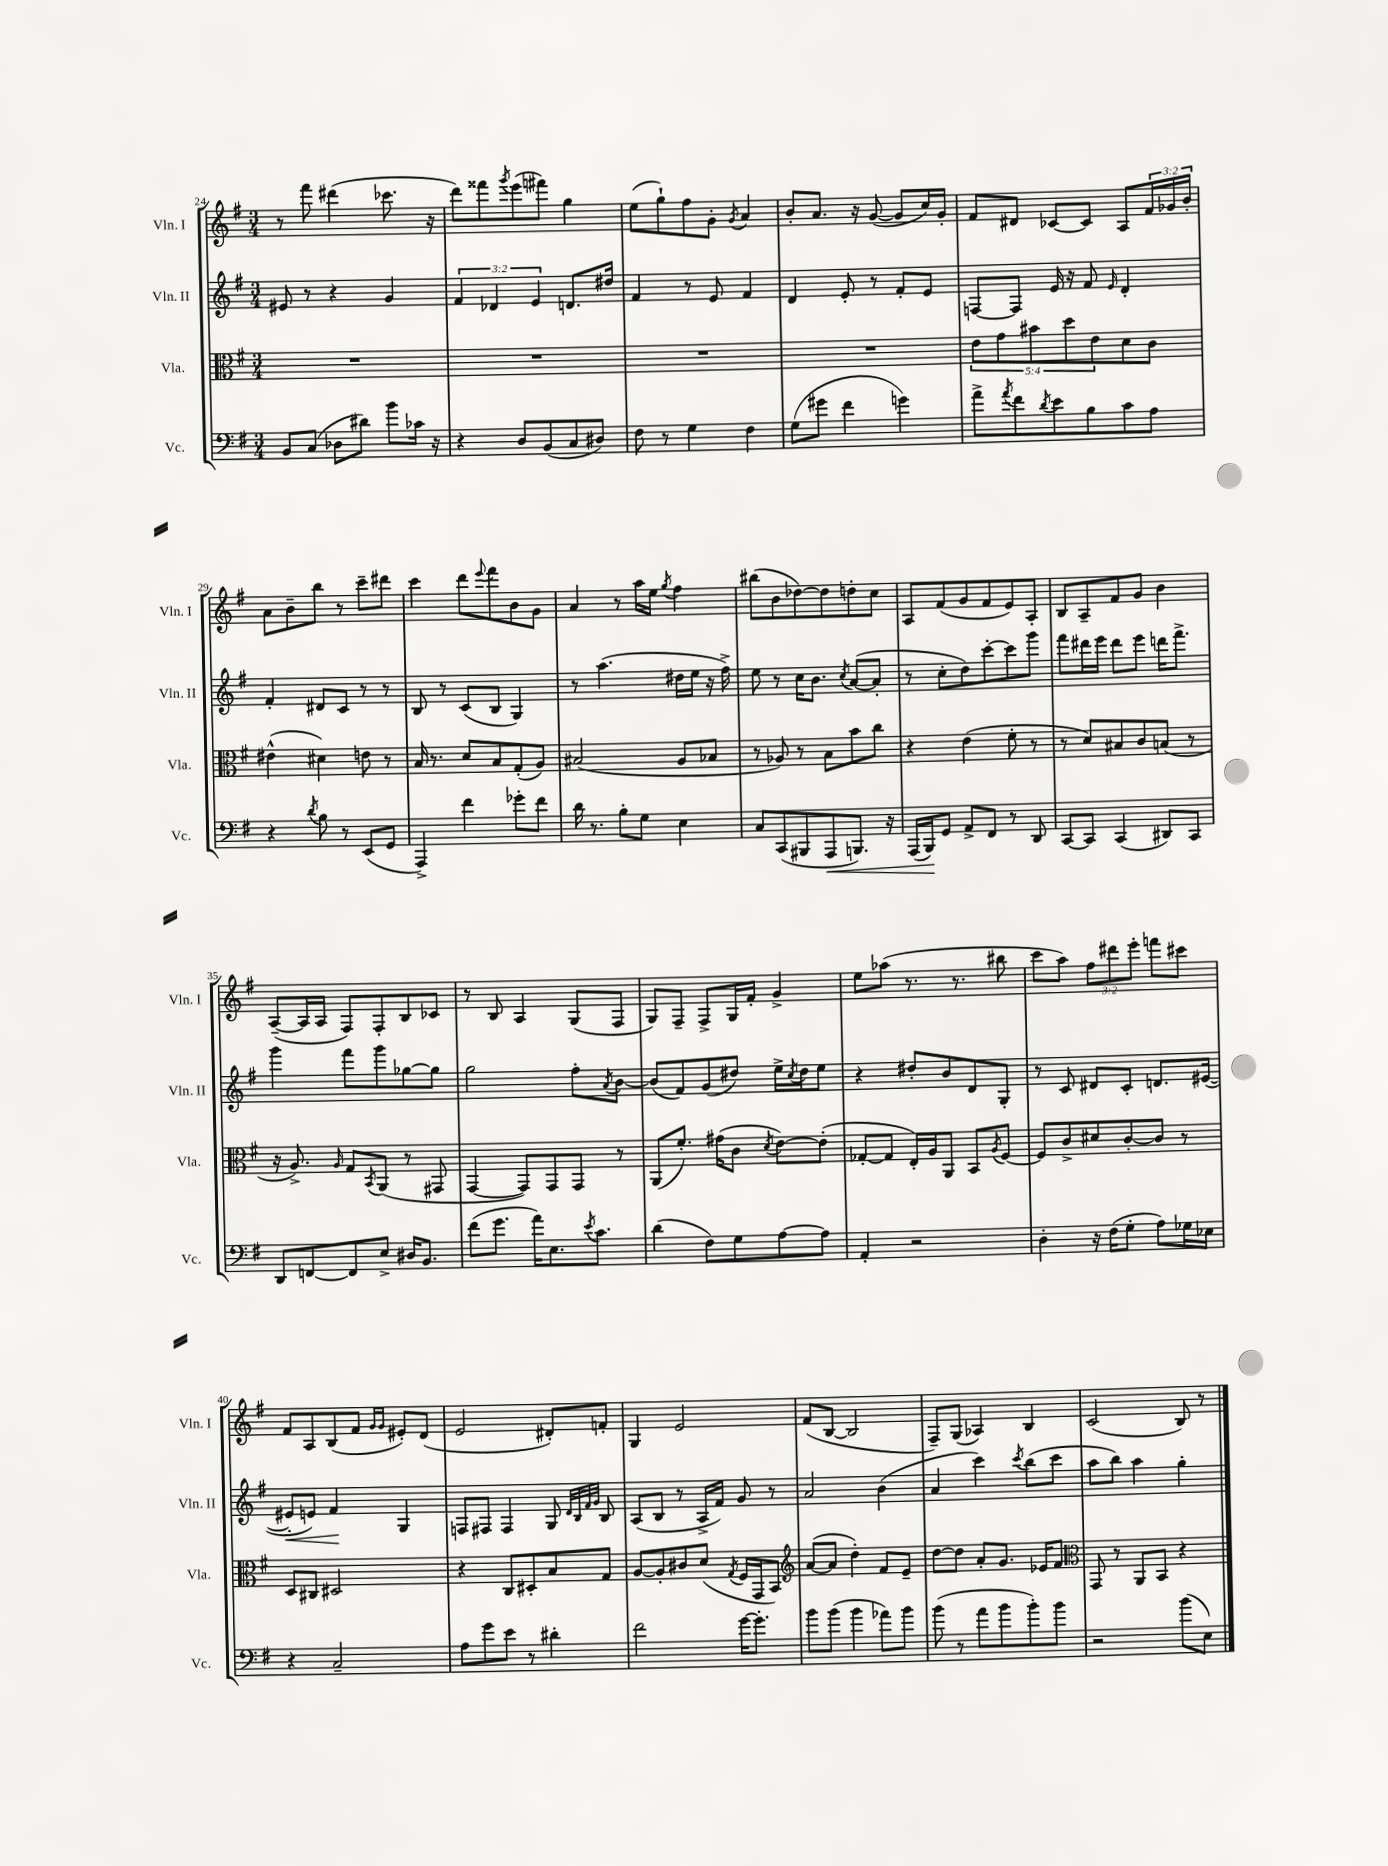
<<
\new StaffGroup <<
\new Staff = "s0" \with { instrumentName = "Vln. I" shortInstrumentName = "Vln. I" } {
    \clef treble \key g \major \numericTimeSignature \time 3/4 \override Staff.TupletNumber.text = #tuplet-number::calc-fraction-text
    r8 fis'''8 dis'''4( ces'''8. r16 |
    d'''8) fisis'''8 \acciaccatura { g'''8 } e'''8( fis'''8) g''4 |
    e''8( g''8-!) fis''8 g'8-. \acciaccatura { g'8 } a'4 |
    b'8-. a'8. r16 g'8~( g'8 c''16) g'16-. |
    fis'8 dis'8 ces'8~ ces'8 a8 \tuplet 3/2 { fis'16 ges'16 b'16-. } |
    a'8 b'8-- b''8 r8 c'''8-- dis'''8 |
    c'''4 d'''8 \appoggiatura { e'''8 } fis'''8 b'8 g'8 |
    a'4 r8 a''16 e''16 \acciaccatura { g''8 } fis''4 |
    bis''8( b'8 des''8~) des''8 d''8-. c''8 |
    a8 fis'8( g'8 fis'8 e'8) a8-. |
    b8 a8-- fis'8 g'8 b'4 |
    a8~--( a16 a16 fis8) fis8-. b8 ces'8 |
    r8 b8 a4 g8( fis8 |
    g8) fis8-- fis8-> g16 fis'16-. g'4-> |
    e''8 aes''8( r8. r8. bis''8 |
    c'''8 a''8) \tuplet 3/2 { fis''8 dis'''8 e'''8-. } f'''8 cis'''8 |
    fis'8 a8 b8( fis'8 \grace { g'16 g'16 } eis'8-.) d'8( |
    e'2 dis'8-.) f'8-. |
    g4 e'2 |
    fis'8( b8~ b2 |
    fis8--) g8( aes4) b4 |
    c'2( b8) r8 \bar "|." |
}
\new Staff = "s1" \with { instrumentName = "Vln. II" shortInstrumentName = "Vln. II" } {
    \clef treble \key g \major \numericTimeSignature \time 3/4 \override Staff.TupletNumber.text = #tuplet-number::calc-fraction-text
    eis'8 r8 r4 g'4 |
    \tuplet 3/2 { fis'4 des'4 e'4 } d'8. dis''16 |
    fis'4 r8 e'8 fis'4 |
    d'4 e'8-. r8 fis'8-. e'8 |
    f8~ f8 e'16 r16 fis'8 \grace { e'16 } d'4-. |
    fis'4-. dis'8 c'8 r8 r8 |
    b8 r8 c'8( b8 g4) |
    r8 a''4.( dis''16 e''16 r16 fis''16->) |
    e''8 r8 c''16 b'8. \acciaccatura { c''8 } a'8~( a'8-. |
    r8 c''8-. d''8) c'''8~-. c'''8 g'''8 |
    fis'''8 dis'''16 e'''16 dis'''8 e'''8 d'''16 fis'''8.-> |
    g'''4 fis'''8 g'''8 ges''8~ ges''8 |
    g''2 fis''8-. \acciaccatura { a'8 } b'8~ |
    b'8( fis'8) g'8( dis''8) e''16-> \acciaccatura { c''8 } dis''16 e''8 |
    r4 dis''8-. b'8 d'8 g8-. |
    r8 c'8 dis'8 c'8-. d'8. eis'16~( |
    eis'8-.\< e'8) fis'4\! g4 |
    f8 fis8 fis4 g8 \grace { d'32 b32 fis'32 g'32 } b8 |
    a8( b8 r8 a16-> fis'16) g'8 r8 |
    a'2 b'4( |
    a'4 c'''4) \acciaccatura { c'''8 } b''8( c'''8 |
    a''8 b''8) a''4 g''4-. \bar "|." |
}
\new Staff = "s2" \with { instrumentName = "Vla." shortInstrumentName = "Vla." } {
    \clef alto \key g \major \numericTimeSignature \time 3/4 \override Staff.TupletNumber.text = #tuplet-number::calc-fraction-text
    R2. |
    R2. |
    R2. |
    R2. |
    \tuplet 5/4 { e'8 g'8 bis'8 d''8 e'8 } d'8 c'8 |
    eis'4-^( dis'4) e'8 r8 |
    b16 r8. d'8 b8 g8-.( a8) |
    bis2( a8 bes8 |
    r8 aes8) r8 b8 b'8 c''8 |
    r4 e'4( fis'8-. r8 |
    r8 d'8) bis8 c'8 b8( r8 |
    r16 a8.->) \grace { a16 } g8 \acciaccatura { b,8 } a,8( r8 gis,8 |
    g,4~ g,8) g,8 g,8 r8 |
    a,8( fis'8.-.) gis'16( c'8 \acciaccatura { d'8 } e'8~) e'8-.( |
    ges8~-. ges8 e16-.) a16 a,8 b,8 \acciaccatura { a8 } fis8~ |
    fis8 c'8-> dis'8 c'8~-. c'8 r8 |
    d8 cis8 dis2 |
    r4 c8 dis8-. b8 g8 |
    a8~ a8-. cis'8 d'8( \acciaccatura { g8 } fis16 g,16 b,8) |
    \clef treble a'8~( a'8 d''4-.) fis'8 e'8-- |
    d''8~ d''8 a'8-. g'8. ees'16 fis'8 |
    \clef alto g,8 r8 a,8 b,8 r4 \bar "|." |
}
\new Staff = "s3" \with { instrumentName = "Vc." shortInstrumentName = "Vc." } {
    \clef bass \key g \major \numericTimeSignature \time 3/4
    b,8 c8( des8 dis'8) b'8 ces'16 r16 |
    r4 d8 b,8( c8 dis8) |
    fis8 r8 g4 fis4 |
    g8( gis'8 fis'4 g'4) |
    a'8-> \acciaccatura { a'8 } fis'8 \acciaccatura { d'8 } e'8 b8 c'8 a8 |
    r4 \acciaccatura { d'8 } b8 r8 e,8( g,8 |
    a,,4->) fis'4 ges'8-. fis'8 |
    d'16 r8. b8-. g8 e4 |
    c8 c,8( bis,,8 a,,8\< b,,8.) r16 |
    a,,16( b,,16\!) g,8 a,8-> fis,8 r8 d,8 |
    c,8~ c,8 c,4( dis,8) c,8 |
    d,8 f,8~ f,8 e8-> dis16 b,8. |
    fis'8( g'8. a'16) e8. \acciaccatura { e'8 } c'8. |
    d'4( fis8) g8 a8~ a8 |
    a,4-. r2 |
    d4-. r16 fis16( g8-. a8) ges16 ees16 |
    r4 c2-- |
    a8 g'8 e'8 r8 dis'4-. |
    fis'2 g'16~ g'8.-. |
    b'8 b'8( b'4 aes'8) b'8 |
    b'8( r8 a'8 b'8 b'8-.) b'8 |
    r2 b'8( e8) \bar "|." |
}
>>
>>
\layout { \context { \Score currentBarNumber = #24 } }
